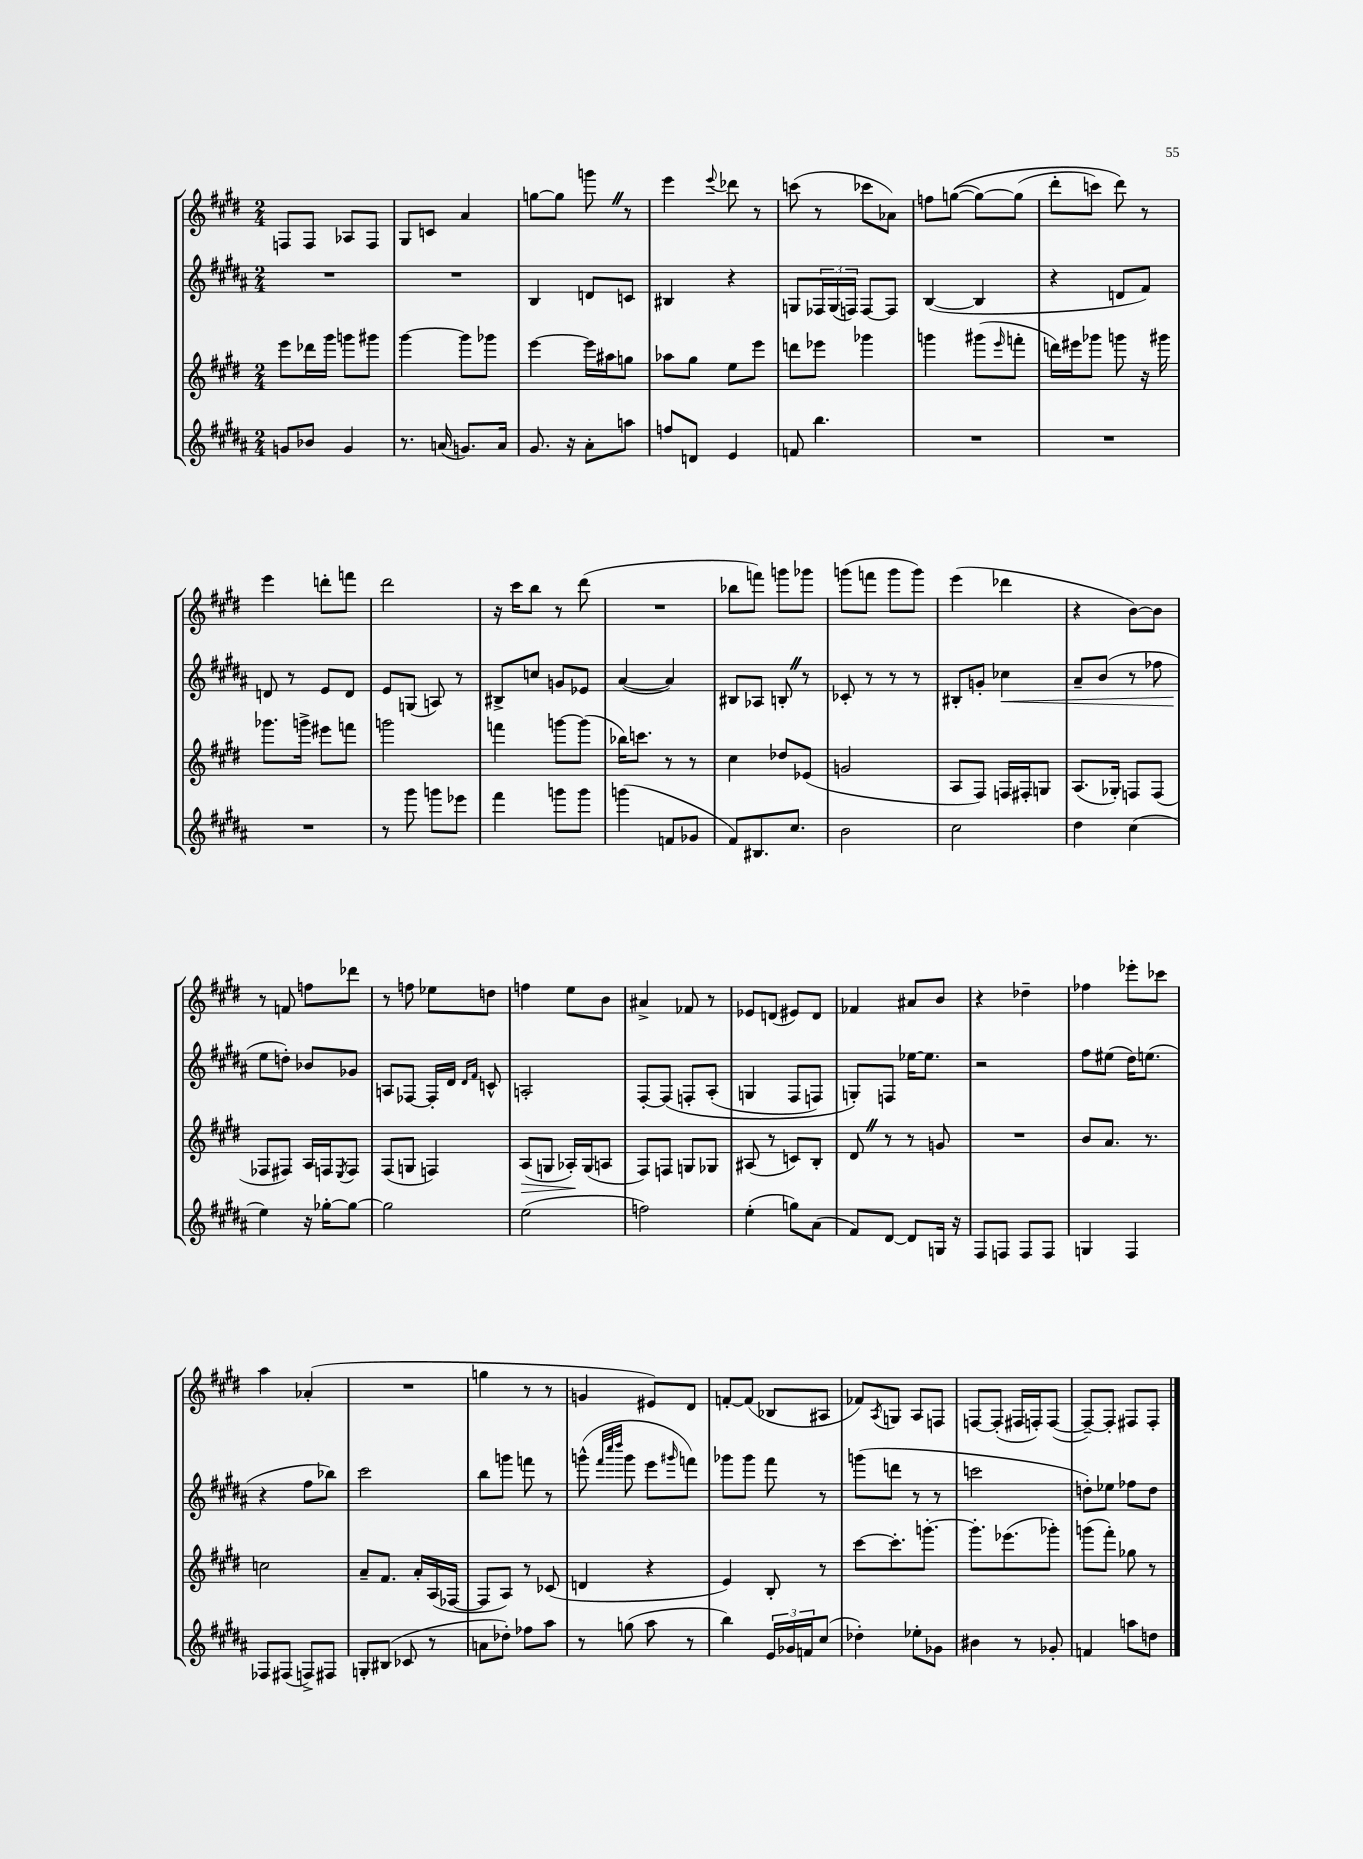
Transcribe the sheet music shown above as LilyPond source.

<<
\new StaffGroup <<
\new Staff = "s0" {
    \clef treble \key e \major \numericTimeSignature \time 2/4
    f8 f8 aes8 f8 |
    gis8 c'8 a'4 |
    g''8~ g''8 g'''8 \once \override BreathingSign.text = \markup { \musicglyph "scripts.caesura.straight" } \breathe r8 |
    e'''4 \appoggiatura { e'''8 } des'''8 r8 |
    c'''8( r8 ces'''8 aes'8) |
    f''8 g''8~(\( g''8~) g''8( |
    dis'''8-. c'''8) dis'''8\) r8 |
    e'''4 d'''8-. f'''8 |
    dis'''2 |
    r16 cis'''16 b''8 r8 dis'''8( |
    R2 |
    bes''8 f'''8) g'''8 ges'''8 |
    g'''8( f'''8 g'''8 g'''8) |
    e'''4( des'''4 |
    r4 b'8~) b'8 |
    r8 f'8 f''8 des'''8 |
    r8 f''8 ees''8 d''8 |
    f''4 e''8 b'8 |
    ais'4-> fes'8 r8 |
    ees'8 d'8( eis'8) d'8 |
    fes'4 ais'8 b'8 |
    r4 des''4-- |
    fes''4 ees'''8-. ces'''8 |
    a''4 aes'4-.( |
    R2 |
    g''4 r8 r8 |
    g'4 eis'8) dis'8 |
    f'8~-. f'8( bes8 ais8 |
    fes'8) \acciaccatura { a8 } g8 a8 f8 |
    f8~ f8-.( fis16 f16-.) f8~( |
    f8~--) f8-. fis8 fis8-. \bar "|." |
}
\new Staff = "s1" {
    \clef treble \key b \major \numericTimeSignature \time 2/4
    R2 |
    R2 |
    b4 d'8 c'8 |
    bis4 r4 |
    g8 \tuplet 3/2 { fes16 g16( f16) } f8~ f8 |
    b4~( b4 |
    r4 d'8 fis'8) |
    d'8 r8 e'8 d'8 |
    e'8 g8( a8) r8 |
    bis8-> c''8 g'8 ees'8 |
    ais'4~( ais'4) |
    bis8 aes8 b8-. \once \override BreathingSign.text = \markup { \musicglyph "scripts.caesura.straight" } \breathe r8 |
    ces'8-. r8 r8 r8 |
    bis8-. g'8-. ces''4\< |
    ais'8-- b'8( r8 fes''8 |
    e''8\! d''8-.) bes'8 ges'8 |
    a8 fes8~ fes16-. dis'16 \grace { dis'16 fis'16 } c'8-^ |
    a2-. |
    fis8~-. fis8\( f8-. ais8-.( |
    g4 fis8 f8) |
    g8-.\) f8 ees''16~ ees''8. |
    r2 |
    fis''8 eis''8( dis''16) e''8.( |
    r4 fis''8 bes''8) |
    cis'''2 |
    b''8 g'''8 f'''8 r8 |
    g'''8-^( \grace { fis'''32 cis''''32 dis''''32 } g'''8 e'''8 \grace { gis'''16 } f'''8) |
    ges'''8 ges'''8 fis'''8 r8 |
    g'''8( d'''8 r8 r8 |
    c'''2 |
    d''8-.) ees''8 fes''8 d''8 \bar "|." |
}
\new Staff = "s2" {
    \clef treble \key e \major \numericTimeSignature \time 2/4
    e'''8 des'''16 gis'''16 g'''8 gis'''8 |
    gis'''4~ gis'''8 ges'''8 |
    e'''4~ e'''16 ais''16 g''8 |
    aes''8 gis''8 e''8 e'''8 |
    d'''8 ees'''8 ges'''4 |
    g'''4 gis'''8( \grace { e'''16 } f'''8-. |
    d'''16) eis'''16 ges'''8 g'''8 r16 gis'''16 |
    ges'''8. g'''16-> eis'''8 f'''8 |
    g'''2 |
    f'''4 g'''8~ g'''8( |
    bes''16) c'''8. r8 r8 |
    cis''4 des''8 ees'8( |
    g'2 |
    a8 fis8) f16 fis16-. g8 |
    a8.( ges16-.) f8 f8( |
    fes8 fis8) a16 f16 \acciaccatura { e8 } f8 |
    fis8( g8 f4) |
    a8\>( g8 aes16-.\!) g16( a8 |
    fis8) f8 g8 ges8 |
    ais8( r8 c'8) b8-. |
    dis'8 \once \override BreathingSign.text = \markup { \musicglyph "scripts.caesura.straight" } \breathe r8 r8 g'8 |
    R2 |
    b'8 a'8. r8. |
    c''2 |
    a'8-- fis'8. a'16-. a16( fes16~ |
    fes8 a8) r8 ces'8( |
    d'4 r4 |
    e'4) b8-. r8 |
    cis'''8~ cis'''8.-. g'''8.~-. |
    g'''8.-. ees'''8.( ges'''8-.) |
    g'''8( fis'''8-.) ges''8 r8 \bar "|." |
}
\new Staff = "s3" {
    \clef treble \key b \major \numericTimeSignature \time 2/4
    g'8 bes'8 g'4 |
    r8. a'16( g'8.) a'16 |
    gis'8. r16 ais'8-. a''8 |
    f''8 d'8 e'4 |
    f'8 b''4. |
    R2 |
    R2 |
    R2 |
    r8 gis'''8 g'''8 ees'''8 |
    fis'''4 g'''8 g'''8 |
    g'''4( f'8 ges'8 |
    fis'8) bis8. cis''8. |
    b'2 |
    cis''2 |
    dis''4 cis''4( |
    e''4) r16 ges''16~-. ges''8~ |
    ges''2 |
    e''2( |
    f''2) |
    e''4-.( g''8) ais'8( |
    fis'8) dis'8~ dis'8 g16 r16 |
    fis8 f8 f8 f8 |
    g4 fis4 |
    fes8 fis8( f8->) fis8 |
    g8-. bis8( ces'8 r8 |
    a'8 des''8-.) fes''8 ais''8 |
    r8 g''8( ais''8 r8 |
    b''4) \tuplet 3/2 { e'16 ges'16 f'16 } cis''8( |
    des''4-.) ees''8-. ges'8 |
    bis'4 r8 ges'8-. |
    f'4 a''8 d''8 \bar "|." |
}
>>
>>
\layout { \context { \Score \remove "Bar_number_engraver" } }
